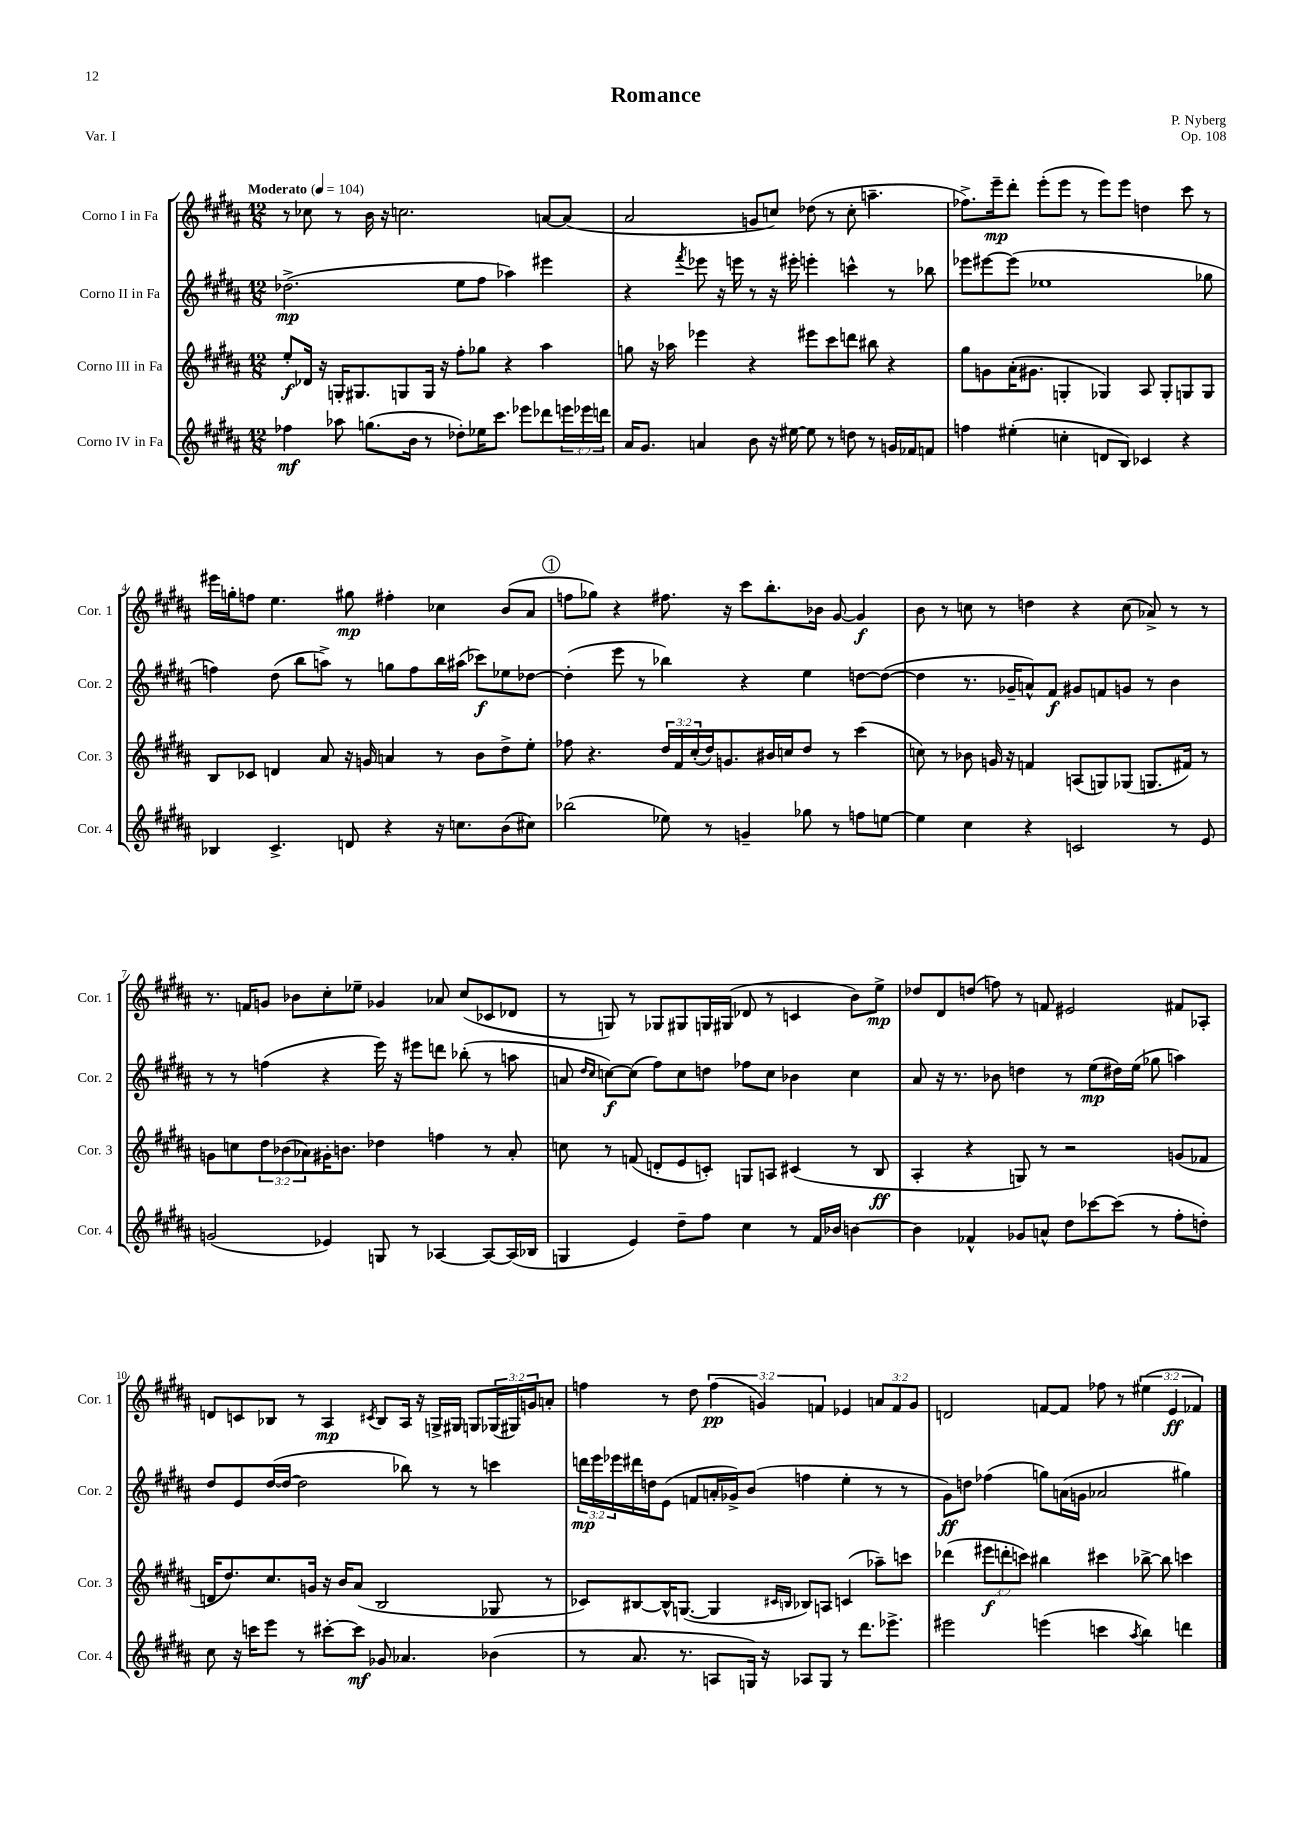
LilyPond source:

\header { title = "Romance" composer = "P. Nyberg" opus = "Op. 108" piece = "Var. I" }
<<
\new StaffGroup <<
\new Staff = "s0" \with { instrumentName = "Corno I in Fa" shortInstrumentName = "Cor. 1" } {
    \clef treble \key b \major \numericTimeSignature \time 12/8 \override Staff.TupletNumber.text = #tuplet-number::calc-fraction-text \tempo "Moderato" 4 = 104
    r8 ces''8 r8 b'16 r16 c''2. a'8~ a'8( |
    ais'2 g'8 c''8) des''8( r8 c''8-. a''4.-- |
    fes''8.->) e'''16--\mp dis'''8-. e'''8-.( e'''8 r8 e'''8) e'''8 d''4 cis'''8 r8 |
    eis'''16 g''16-. f''8 e''4. gis''8\mp fis''4-. ces''4 b'8( ais'8 |
    \mark \markup { \circle "1" } f''8 ges''8) r4 fis''8. r16 cis'''8 b''8.-. bes'16 gis'8~ gis'4\f |
    b'8 r8 c''8 r8 d''4 r4 c''8( aes'8->) r8 r8 |
    r8. f'16 g'8 bes'8 cis''8-. ees''8-- ges'4 aes'8 cis''8( ces'8 des'8 |
    r8 g8) r8 ges8 gis8 g16 gis16( des'8 r8 c'4 b'8) e''8->\mp |
    des''8 dis'8 d''8( f''8) r8 f'8 eis'2 fis'8 aes8-. |
    d'8 c'8 bes8 r8 ais4\mp \acciaccatura { cis'8 } bes8 ais16 r16 g16-> gis16 g8 \tuplet 3/2 { ges16( gis16) g'16 } a'8-. |
    f''4 r8 dis''8 \tuplet 3/2 { f''4\pp( g'4) f'4 } ees'4 \tuplet 3/2 { a'8 f'8 g'8 } |
    d'2 f'8~ f'8 fes''8 r8 \tuplet 3/2 { eis''4( e'4\ff fes'4) } \bar "|." |
}
\new Staff = "s1" \with { instrumentName = "Corno II in Fa" shortInstrumentName = "Cor. 2" } {
    \clef treble \key b \major \numericTimeSignature \time 12/8 \override Staff.TupletNumber.text = #tuplet-number::calc-fraction-text
    des''2.->\mp( e''8 fis''8 aes''4) eis'''4 |
    r4 \acciaccatura { fis'''8 } ees'''8 r16 e'''16 r8 r16 eis'''16-. e'''4-. c'''4-^ r8 bes''8 |
    ees'''8 eis'''8~ eis'''8( ees''1 ges''8 |
    f''4) dis''8( b''8 a''8->) r8 g''8 f''8 b''16 ais''16( ces'''8\f) ees''8 des''8~ |
    \mark \markup { \circle "1" } des''4-.( e'''8 r8 bes''4) r4 e''4 d''8~ d''8~( |
    d''4 r8. ges'16-- a'8-^) fis'8\f gis'8 f'8 g'8 r8 b'4 |
    r8 r8 f''4( r4 e'''16) r16 eis'''8 d'''8 bes''8-.( r8 a''8 |
    a'8 \grace { dis''16 cis''16 } c''8~\f) c''8( fis''8) c''8 d''8 fes''8 c''8 bes'4 c''4 |
    ais'8 r16 r8. bes'8 d''4 r8 e''8\mp( dis''16) e''16( ges''8 a''4) |
    dis''8 e'8 dis''16~( dis''16~ dis''2 bes''8) r8 r8 c'''4 |
    \tuplet 3/2 { d'''16\mp e'''16 ees'''16 } dis'''16 d''16 e'8( f'8 a'16-. ges'16->) b'8( f''4 e''4-. r8 r8 |
    gis'8\ff) d''8 fes''4( g''8) a'16( g'16 aes'2 gis''4) \bar "|." |
}
\new Staff = "s2" \with { instrumentName = "Corno III in Fa" shortInstrumentName = "Cor. 3" } {
    \clef treble \key b \major \numericTimeSignature \time 12/8 \override Staff.TupletNumber.text = #tuplet-number::calc-fraction-text
    e''8-.\f des'16 r16 g16-. gis8. g8 g16 r16 fis''8-. ges''8 r4 ais''4 |
    g''8 r16 aes''16 ees'''4 r4 eis'''8 cis'''8 d'''8 bis''8 r4 |
    gis''8 g'8 ais'16-.( gis'8. g4-. ges4) ais8 ges8-. g8 g8 |
    b8 ces'8 d'4 ais'8 r16 g'16 a'4 r8 b'8 dis''8-> e''8-. |
    \mark \markup { \circle "1" } fes''8 r4. \tuplet 3/2 { dis''16 fis'16 cis''16-.( } dis''16) g'8. bis'16 c''16 dis''8 r8 cis'''4( |
    c''8) r8 bes'8 g'16 r16 f'4 a8( g8) ges8( g8. fis'16) r8 |
    g'8 c''8 \tuplet 3/2 { dis''8 bes'8( aes'8) } gis'16-. b'8. des''4 f''4 r8 aes'8-. |
    c''8 r8 f'8( d'8-. e'8 c'8-.) g8 a8 cis'4( r8 b8\ff |
    ais4-. r4 g8) r8 r2 g'8( fes'8 |
    d'16 dis''8.) cis''8. g'16 r16 b'16 ais'8( b2 ges8 r8 |
    ces'8) bis8~ bis16-^ g8.~( g4 \grace { cis'16 b16 } bes8) a8 c'4( aes''8--) c'''8 |
    des'''4( \tuplet 3/2 { eis'''8\f d'''8-. c'''8) } bis''4 cis'''4 bes''8~-> bes''8 c'''4 \bar "|." |
}
\new Staff = "s3" \with { instrumentName = "Corno IV in Fa" shortInstrumentName = "Cor. 4" } {
    \clef treble \key b \major \numericTimeSignature \time 12/8 \override Staff.TupletNumber.text = #tuplet-number::calc-fraction-text
    fes''4\mf aes''8 g''8.( b'16 r8 des''8-.) ees''16 cis'''8. ees'''8 des'''8 \tuplet 3/2 { e'''16 ees'''16 d'''16 } |
    ais'16 gis'8. a'4 b'8 r16 eis''16~ eis''8 r8 d''8 r8 g'16 fes'16 f'8 |
    f''4 eis''4-.( c''4-. d'8 b8) ces'4 r4 |
    bes4 cis'4.-> d'8 r4 r16 c''8. b'8( cis''8) |
    \mark \markup { \circle "1" } bes''2( ees''8) r8 g'4-- ges''8 r8 f''8 e''8~ |
    e''4 cis''4 r4 c'2 r8 e'8 |
    g'2( ees'4) g8 r8 aes4~ aes8~ aes16( bes16 |
    g4 e'4) dis''8-- fis''8 cis''4 r8 fis'16 bes'16 b'4~ |
    b'4 fes'4-^ ges'8 a'8-^ dis''8 ces'''8~ ces'''8( r8 fis''8-. d''8-.) |
    cis''8 r16 c'''16 e'''8 r8 cis'''8~-. cis'''8\mf ges'8 aes'4. bes'4( |
    r8 ais'8. r8. a8 g16) r16 aes8 g8 r8 dis'''8. ees'''8.-> |
    eis'''2 e'''4( c'''4 \acciaccatura { ais''8 } b''4) d'''4 \bar "|." |
}
>>
>>
